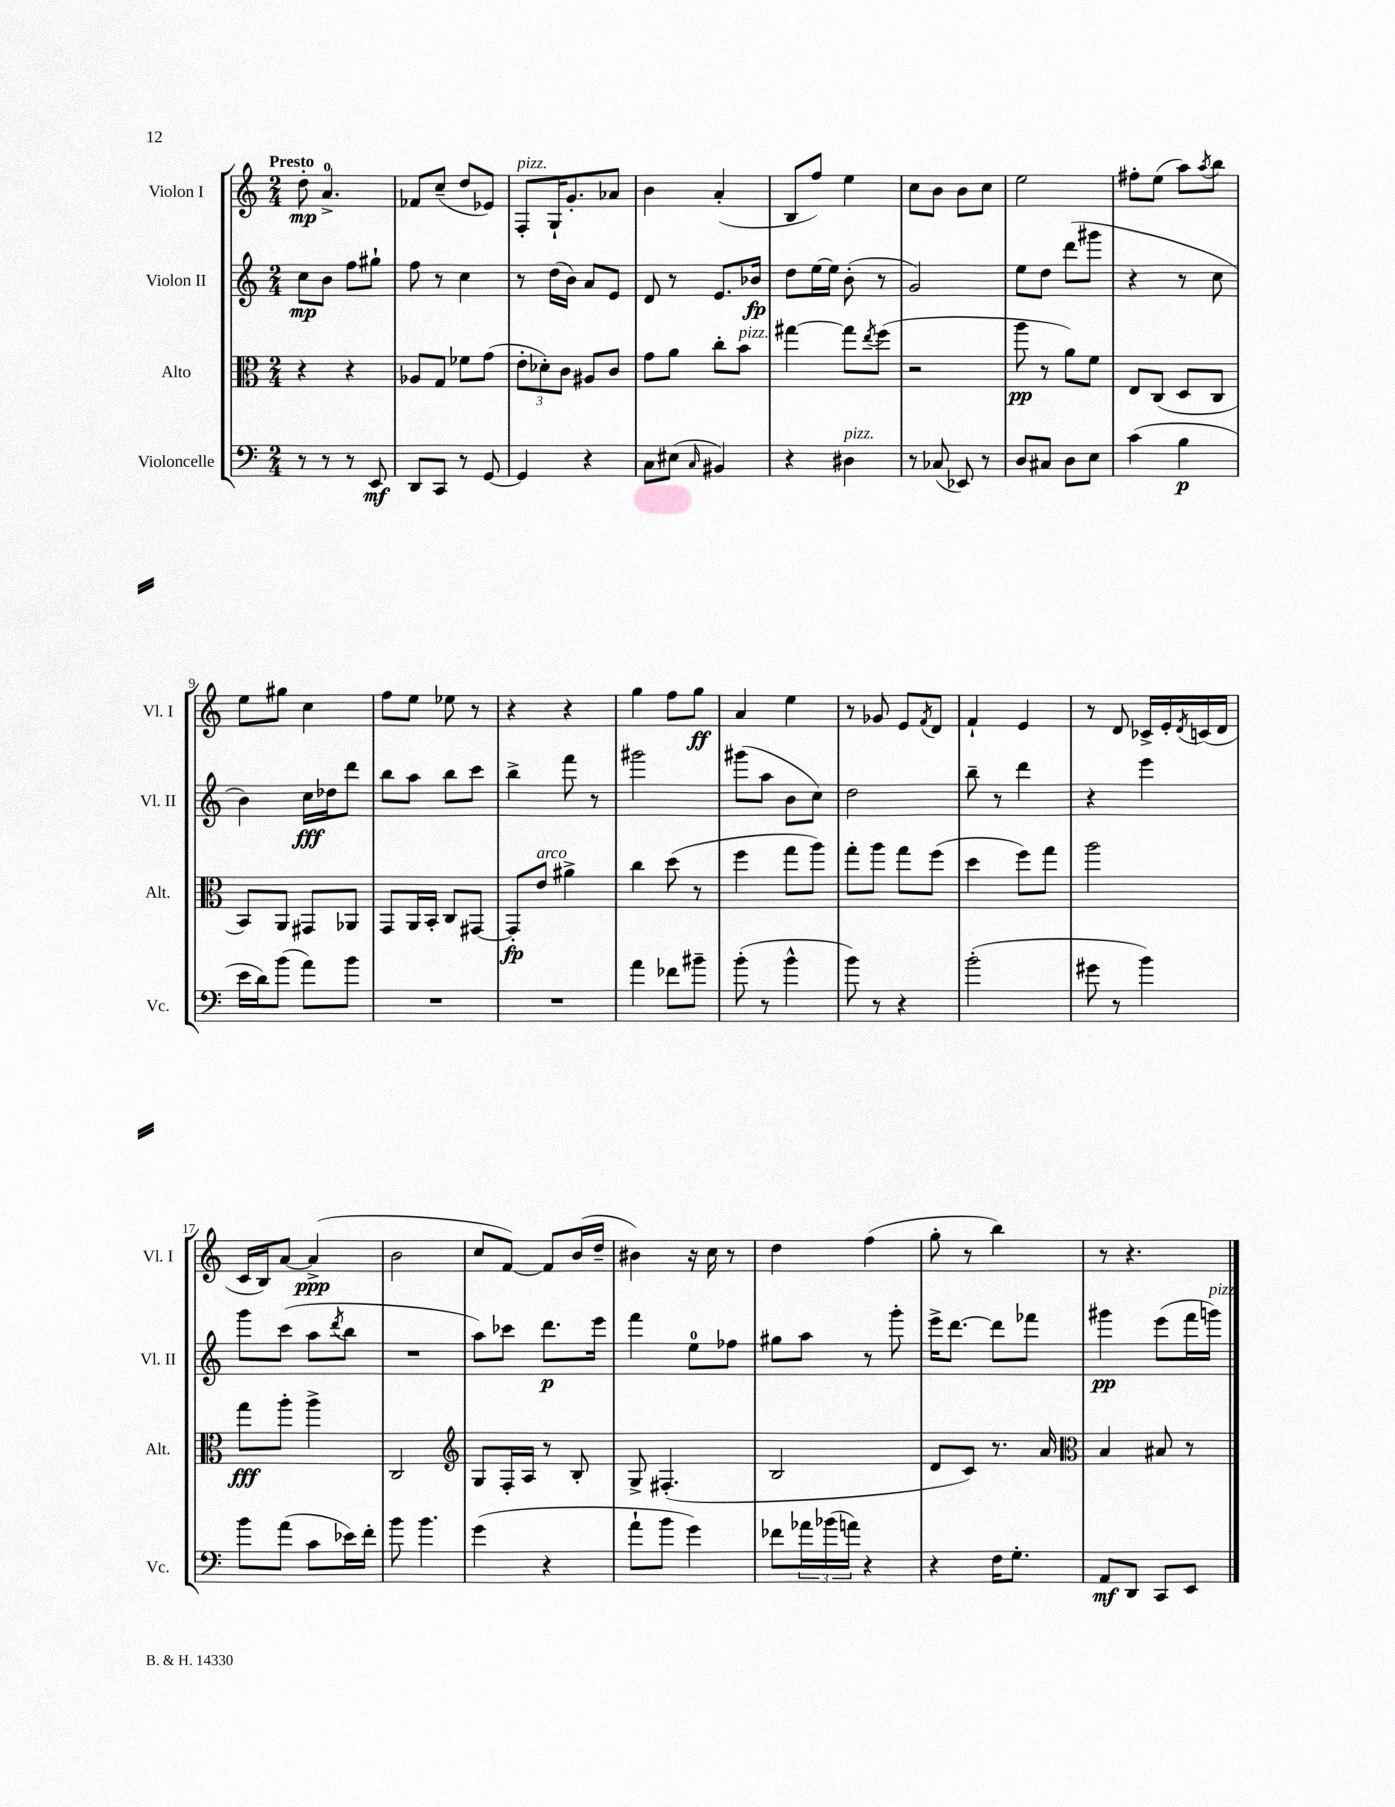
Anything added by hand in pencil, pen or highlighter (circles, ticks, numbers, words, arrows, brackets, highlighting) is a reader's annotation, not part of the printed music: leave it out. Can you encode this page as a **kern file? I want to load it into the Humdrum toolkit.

**kern	**dynam	**kern	**dynam	**kern	**dynam	**kern	**dynam
*part4	*part4	*part3	*part3	*part2	*part2	*part1	*part1
*staff4	*staff4	*staff3	*staff3	*staff2	*staff2	*staff1	*staff1
*I"Violoncelle	*	*I"Alto	*	*I"Violon II	*	*I"Violon I	*
*I'Vc.	*	*I'Alt.	*	*I'Vl. II	*	*I'Vl. I	*
*clefF4	*	*clefC3	*	*clefG2	*	*clefG2	*
*k[]	*	*k[]	*	*k[]	*	*k[]	*
*M2/4	*	*M2/4	*	*M2/4	*	*M2/4	*
=1	=1	=1	=1	=1	=1	=1	=1
!	!	!	!	!	!	!LO:TX:a:B:t=Presto	!
8r	.	4r	.	8cc\L	mp	8dd'\	mp
8r	.	.	.	8b\J	.	4.a^/	.
8r	.	4r	.	8ff\L	.	.	.
8EE/	mf	.	.	8gg#X`\J	.	.	.
=2	=2	=2	=2	=2	=2	=2	=2
8DD/L	.	8A-X/L	.	8ff\	.	8f-X/L	.
8CC/J	.	8G/J	.	8r	.	(8cc~/J	.
8r	.	8f-X\L	.	4cc\	.	8dd/L	.
[8GG/	.	(8g\J	.	.	.	8e-X/J)	.
=3	=3	=3	=3	=3	=3	=3	=3
!	!	!	!	!	!	!LO:TX:a:i:t=pizz.	!
4GG/]	.	12e'\L	.	8r	.	8F'/L	.
.	.	12d-X'\)	.	.	.	.	.
.	.	.	.	(16dd\LL	.	16G`/K	.
.	.	12c\J	.	.	.	.	.
.	.	.	.	16b\JJ)	.	8.g'/	.
4r	.	8A#X/L	.	8a/L	.	.	.
.	.	8c/J	.	8e/J	.	8a-X/J	.
=4	=4	=4	=4	=4	=4	=4	=4
8C\L	.	8g\L	.	8d/	.	4b\	.
(8E#X\J	.	8a\J	.	8r	.	.	.
16qqC/	.	.	.	.	.	.	.
4BB#X/)	.	8cc'\L	.	8.e/L	.	(4a'/	.
!	!	!LO:TX:a:i:t=pizz.	!	!	!	!	!
.	.	8b\J	.	.	.	.	.
.	.	.	.	16b-X/Jk	fp	.	.
=5	=5	=5	=5	=5	=5	=5	=5
4r	.	[4gg#X\	.	8dd\L	.	8B/L	.
.	.	.	.	[16ee\L	.	8ff/J)	.
.	.	.	.	16ee\JJ]	.	.	.
!LO:TX:a:i:t=pizz.	!	!	!	!	!	!	!
4D#X\	.	8gg#\L]	.	(8b'\	.	4ee\	.
.	.	8qee/	.	.	.	.	.
.	.	(8ff\J	.	8r	.	.	.
=6	=6	=6	=6	=6	=6	=6	=6
8r	.	2r	.	2g/)	.	8cc\L	.
(8C-X/	.	.	.	.	.	8b\J	.
8EE-X/)	.	.	.	.	.	8b\L	.
8r	.	.	.	.	.	8cc\J	.
=7	=7	=7	=7	=7	=7	=7	=7
8D/L	.	8aa\	pp	8ee\L	.	2ee\	.
8C#X/J	.	8r	.	8dd\J	.	.	.
8D\L	.	8a\L)	.	(8ddd\L	.	.	.
8E\J	.	8f\J	.	8ggg#X\J	.	.	.
=8	=8	=8	=8	=8	=8	=8	=8
(4c\	.	8E/L	.	4r	.	8ff#X'\L	.
.	.	(8C/J	.	.	.	(8ee\J	.
4B\	p	8D/L	.	8r	.	8aa\L)	.
.	.	.	.	.	.	8qaa/	.
.	.	8C/J	.	8cc\	.	8bb\J	.
!!LO:LB:g=z
=9	=9	=9	=9	=9	=9	=9	=9
16e\LL	.	8BB/L)	.	4b\)	.	8ee\L	.
16d\J)	.	.	.	.	.	.	.
(8b\J	.	8AA/J	.	.	.	8gg#X\J	.
8a\L)	.	8GG#X/L	.	16cc\LL	fff	4cc\	.
.	.	.	.	16dd-X\J	.	.	.
8b\J	.	8AA-X/J	.	8ddd\J	.	.	.
=10	=10	=10	=10	=10	=10	=10	=10
2r	.	8GG/L	.	8bb\L	.	8ff\L	.
.	.	16AA/L	.	8aa\J	.	8ee\J	.
.	.	16BB'/JJ	.	.	.	.	.
.	.	8C/L	.	8bb\L	.	8ee-X\	.
.	.	[8GG#X/J	.	8ccc\J	.	8r	.
=11	=11	=11	=11	=11	=11	=11	=11
2r	.	8GG#'/L]	fp	4bb^\	.	4r	.
!	!	!LO:TX:a:i:t=arco	!	!	!	!	!
.	.	8e/J	.	.	.	.	.
.	.	4a#X^\	.	8fff\	.	4r	.
.	.	.	.	8r	.	.	.
=12	=12	=12	=12	=12	=12	=12	=12
4a\	.	4cc\	.	2ggg#X\	.	4gg\	.
8f-X\L	.	(8dd\	.	.	.	8ff\L	.
8b#X~\J	.	8r	.	.	.	8gg\J	ff
=13	=13	=13	=13	=13	=13	=13	=13
(8b'\	.	4ff\	.	(8ggg#X\L	.	4a/	.
8r	.	.	.	8aa\J	.	.	.
4b^^\	.	8gg\L	.	8b\L	.	4ee\	.
.	.	8aa\J)	.	8cc\J)	.	.	.
=14	=14	=14	=14	=14	=14	=14	=14
8b\)	.	8gg'\L	.	2dd\	.	8r	.
8r	.	8aa\J	.	.	.	8g-X/	.
4r	.	8gg\L	.	.	.	8e/L	.
.	.	.	.	.	.	8qf/	.
.	.	(8ff\J	.	.	.	8d/J	.
=15	=15	=15	=15	=15	=15	=15	=15
(2b'\	.	4dd\	.	8bb~\	.	4f`/	.
.	.	.	.	8r	.	.	.
.	.	8ff\L)	.	4ddd\	.	4e/	.
.	.	8gg\J	.	.	.	.	.
=16	=16	=16	=16	=16	=16	=16	=16
8g#X\	.	2aa\	.	4r	.	8r	.
8r	.	.	.	.	.	8d/	.
4b\)	.	.	.	4eee\	.	16c-X^/LL	.
.	.	.	.	.	.	16e'/	.
.	.	.	.	.	.	8qd/	.
.	.	.	.	.	.	(16cn/	.
.	.	.	.	.	.	16d/JJ	.
!!LO:LB:g=z
=17	=17	=17	=17	=17	=17	=17	=17
8b\L	.	8gg\L	fff	8ggg\L	.	16c/LL	.
.	.	.	.	.	.	16B/J)	.
(8a\J	.	8aa'\J	.	(8ccc\J	.	[8a/J	.
8c\L	.	4aa^\	.	8aa\L	.	(4a^/]	ppp
.	.	.	.	8qddd/	.	.	.
16e-X\L)	.	.	.	8bb\J	.	.	.
16f'\JJ	.	.	.	.	.	.	.
=18	=18	=18	=18	=18	=18	=18	=18
8b\	.	2C/	.	2r	.	2b\	.
4.b\	.	.	.	.	.	.	.
=19	=19	=19	=19	=19	=19	=19	=19
*	*	*clefG2	*	*	*	*	*
(4g\	.	8G/L	.	8aa\L)	.	8cc/L	.
.	.	16F'/L	.	8ccc-X\J	.	[8f/J)	.
.	.	16A/JJ	.	.	.	.	.
4r	.	8r	.	8.ddd\L	p	8f/L]	.
.	.	8B'/	.	.	.	(16b/L	.
.	.	.	.	16eee\Jk	.	16dd~/JJ	.
=20	=20	=20	=20	=20	=20	=20	=20
8a`\L	.	8G^/	.	4fff\	.	4b#X\)	.
8b\J	.	(4.F#X'/	.	.	.	.	.
4g\)	.	.	.	8ee\L	.	16r	.
.	.	.	.	.	.	16cc\	.
.	.	.	.	8ff-X\J	.	8r	.
=21	=21	=21	=21	=21	=21	=21	=21
8f-X\L	.	2B/	.	8gg#X\L	.	4dd\	.
24a-X\L	.	.	.	8aa\J	.	.	.
(24b-X\	.	.	.	.	.	.	.
24an\JJ)	.	.	.	.	.	.	.
4r	.	.	.	8r	.	(4ff\	.
.	.	.	.	8ggg'\	.	.	.
=22	=22	=22	=22	=22	=22	=22	=22
4r	.	8d/L	.	16eee^\KL	.	8gg'\	.
.	.	.	.	[8.ddd\J	.	.	.
.	.	8c/J)	.	.	.	8r	.
16F\KL	.	8.r	.	8ddd\L]	.	4bb\)	.
8.G'\J	.	.	.	.	.	.	.
.	.	.	.	8fff-X\J	.	.	.
.	.	16a/	.	.	.	.	.
=23	=23	=23	=23	=23	=23	=23	=23
*	*	*clefC3	*	*	*	*	*
8AA/L	mf	4B/	.	4ggg#X\	pp	8r	.
8DD/J	.	.	.	.	.	4.r	.
8CC/L	.	8B#X/	.	(8eee\L	.	.	.
8EE/J	.	8r	.	16fff\L	.	.	.
!	!	!	!	!LO:TX:a:i:t=pizz.	!	!	!
.	.	.	.	16gggn\JJ)	.	.	.
==	==	==	==	==	==	==	==
*-	*-	*-	*-	*-	*-	*-	*-
